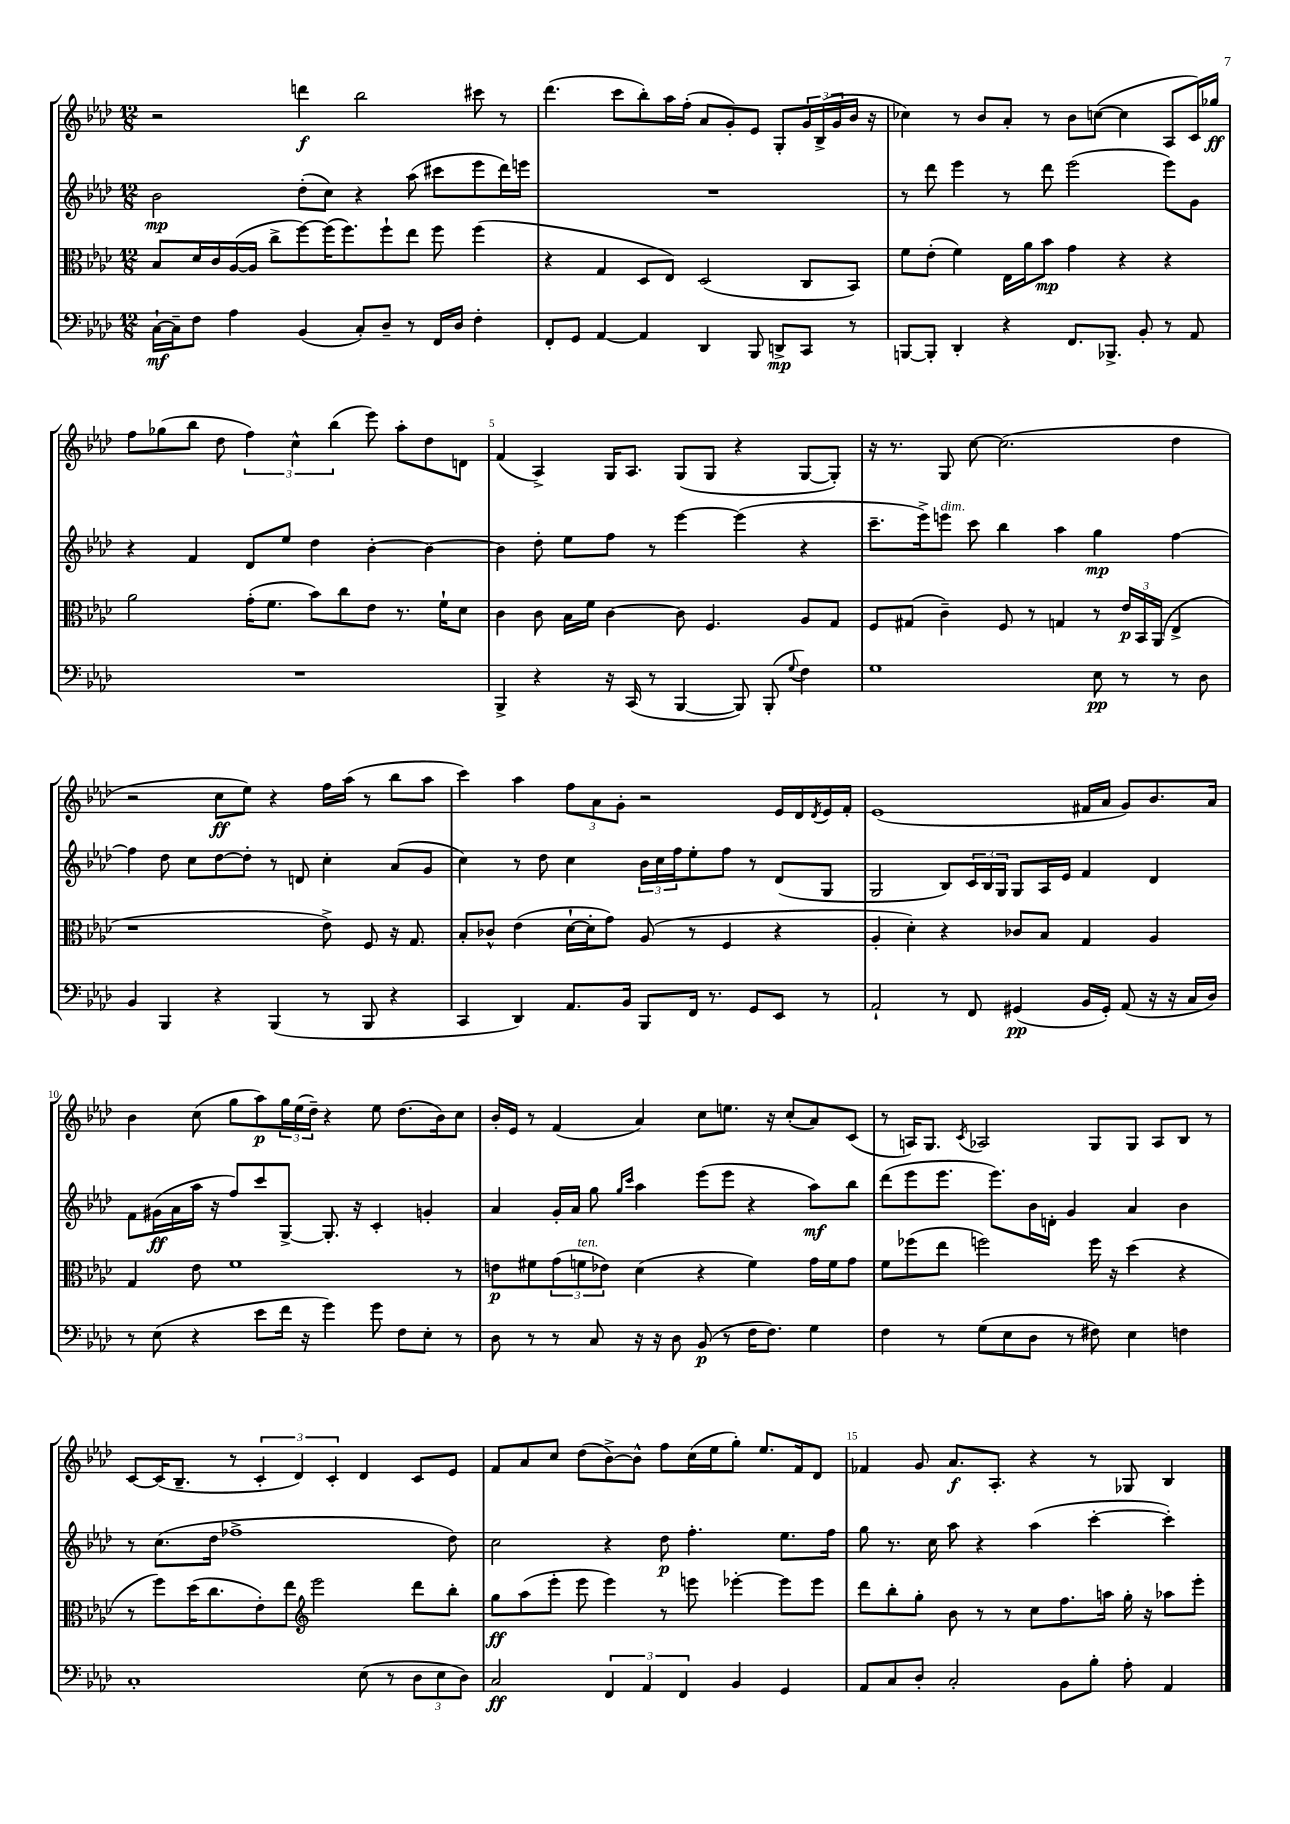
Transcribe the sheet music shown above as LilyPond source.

<<
\new StaffGroup <<
\new Staff = "s0" {
    \clef treble \key aes \major \numericTimeSignature \time 12/8
    r2 d'''4\f bes''2 cis'''8 r8 |
    des'''4.( c'''8 bes''8-.) aes''16 f''16-.( aes'8 g'8-.) ees'8 g8-. \tuplet 3/2 { g'16 bes16->( g'16 } bes'16 r16 |
    ces''4) r8 bes'8 aes'8-. r8 bes'8 c''8~( c''4 aes8 c'16) ges''16\ff |
    f''8 ges''8( bes''8 des''8 \tuplet 3/2 { f''4) c''4-^ bes''4( } ees'''8) aes''8-. des''8 d'8 |
    f'4( aes4->) g16 aes8. g8( g8 r4 g8~ g8-.) |
    r16 r8. g8 c''8~ c''2.( des''4 |
    r2 c''8\ff ees''8) r4 f''16 aes''16( r8 bes''8 aes''8 |
    c'''4) aes''4 \tuplet 3/2 { f''8 aes'8 g'8-. } r2 ees'16 des'16 \acciaccatura { des'8 } ees'16 f'16-. |
    ees'1( fis'16 aes'16 g'8) bes'8. aes'16 |
    bes'4 c''8( g''8 aes''8\p) \tuplet 3/2 { g''16 ees''16( des''16--) } r4 ees''8 des''8.( bes'16) c''8 |
    bes'16-. ees'16 r8 f'4( aes'4) c''8 e''8. r16 c''8-.( aes'8) c'8( |
    r8 a16) g8. \acciaccatura { c'8 } aes2 g8 g8 aes8 bes8 r8 |
    c'8~ c'16( bes8.-- r8 \tuplet 3/2 { c'4-. des'4) c'4-. } des'4 c'8 ees'8 |
    f'8 aes'8 c''8 des''8( bes'8~->) bes'8-^ f''8 c''16( ees''16 g''8-.) ees''8. f'16 des'8 |
    fes'4 g'8 aes'8.\f aes8.-. r4 r8 ges8 bes4 \bar "|." |
}
\new Staff = "s1" {
    \clef treble \key aes \major \numericTimeSignature \time 12/8
    bes'2\mp des''8-.( c''8) r4 aes''8( cis'''8 ees'''8 des'''16) e'''16 |
    R1. |
    r8 des'''8 ees'''4 r8 des'''8 ees'''2( ees'''8) g'8 |
    r4 f'4 des'8 ees''8 des''4 bes'4~-. bes'4~ |
    bes'4 des''8-. ees''8 f''8 r8 ees'''4~ ees'''4( r4 |
    c'''8.-- ees'''16->) e'''8^\markup { \italic "dim." } c'''8 bes''4 aes''4 g''4\mp f''4~ |
    f''4 des''8 c''8 des''8~ des''8-. r8 d'8 c''4-. aes'8( g'8 |
    c''4) r8 des''8 c''4 \tuplet 3/2 { bes'16 c''16 f''16 } ees''8-. f''8 r8 des'8( g8 |
    g2 bes8) \tuplet 3/2 { c'16 bes16 g16 } g8 aes16 ees'16 f'4 des'4 |
    f'8 gis'16\ff( aes'16 aes''16 r16 f''8) c'''8 g8~-> g8.-. r16 c'4-. g'4-. |
    aes'4 g'16-. aes'16 g''8 \grace { g''16 c'''16 } aes''4 ees'''8( ees'''8 r4 aes''8\mf) bes''8 |
    des'''8( ees'''8 ees'''8. ees'''8.) bes'16 d'16-. g'4 aes'4 bes'4 |
    r8 c''8.( des''16 fes''1-> des''8) |
    c''2 r4 des''8\p f''4.-. ees''8. f''16 |
    g''8 r8. c''16 aes''8 r4 aes''4( c'''4~-. c'''4-.) \bar "|." |
}
\new Staff = "s2" {
    \clef alto \key aes \major \numericTimeSignature \time 12/8
    bes8 des'16 c'16 aes16~( aes16 c''8-> f''8~) f''16( f''8.) f''8-! ees''8 f''8 f''4( |
    r4 g4 des8 ees8) des2( c8 bes,8) |
    f'8 ees'8-.( f'4) ees16 aes'16 bes'8\mp g'4 r4 r4 |
    aes'2 g'16-.( f'8. bes'8) c''8 ees'8 r8. f'16-! des'8 |
    c'4 c'8 bes16 f'16 c'4~ c'8 f4. aes8 g8 |
    f8 gis8( c'4--) f8 r8 g4 r8 \tuplet 3/2 { ees'16\p bes,16 aes,16( } ees4-> |
    r1 ees'8->) f8 r16 g8. |
    bes8-. ces'8-^ ees'4( des'16~-! des'16-. g'8) aes8( r8 f4 r4 |
    aes4-. des'4-.) r4 ces'8 bes8 g4 aes4 |
    g4 ees'8 f'1 r8 |
    e'8\p fis'8 \tuplet 3/2 { g'8( f'8^\markup { \italic "ten." } ees'8) } des'4( r4 f'4) g'16 f'16 g'8 |
    f'8 fes''8( ees''8 f''2) f''16 r16 des''4( r4 |
    r8 f''8) des''16( c''8. ees'8-.) ees''8 \clef treble ees'''2 des'''8 bes''8-. |
    g''8\ff aes''8( ees'''8-. ees'''8 ees'''4) r8 e'''8 ees'''4~-. ees'''8 ees'''8 |
    des'''8 bes''8-. g''8-. bes'8 r8 r8 c''8 f''8. a''16 g''16-. r16 aes''8 ees'''8-. \bar "|." |
}
\new Staff = "s3" {
    \clef bass \key aes \major \numericTimeSignature \time 12/8
    c16~-!\mf c16-- f8 aes4 bes,4( c8-.) des8-- r8 f,16 des16 f4-. |
    f,8-. g,8 aes,4~ aes,4 des,4 bes,,8 d,8->\mp c,8 r8 |
    b,,8~ b,,8-. des,4-. r4 f,8. bes,,8.-> bes,8-. r8 aes,8 |
    R1. |
    bes,,4-> r4 r16 c,16( r8 bes,,4~ bes,,8) bes,,8-.( \appoggiatura { g8 } f4) |
    g1 ees8\pp r8 r8 des8 |
    bes,4 bes,,4 r4 bes,,4( r8 bes,,8 r4 |
    c,4 des,4) aes,8. bes,16 bes,,8 f,16 r8. g,8 ees,8 r8 |
    aes,2-! r8 f,8 gis,4\pp( bes,16 gis,16-.) aes,8( r16 r16 c16 des16) |
    r8 ees8( r4 ees'8 f'16 r16 g'4) g'8 f8 ees8-. r8 |
    des8 r8 r8 c8 r16 r16 des8 bes,8\p( r8 f16 f8.) g4 |
    f4 r8 g8( ees8 des8 r8 fis8) ees4 f4 |
    c1-. ees8( r8 \tuplet 3/2 { des8 ees8 des8) } |
    c2\ff \tuplet 3/2 { f,4 aes,4 f,4 } bes,4 g,4 |
    aes,8 c8 des8-. c2-. bes,8 bes8-. aes8-. aes,4 \bar "|." |
}
>>
>>
\layout { \context { \Score \override BarNumber.break-visibility = ##(#f #t #t) barNumberVisibility = #(every-nth-bar-number-visible 5) } }
